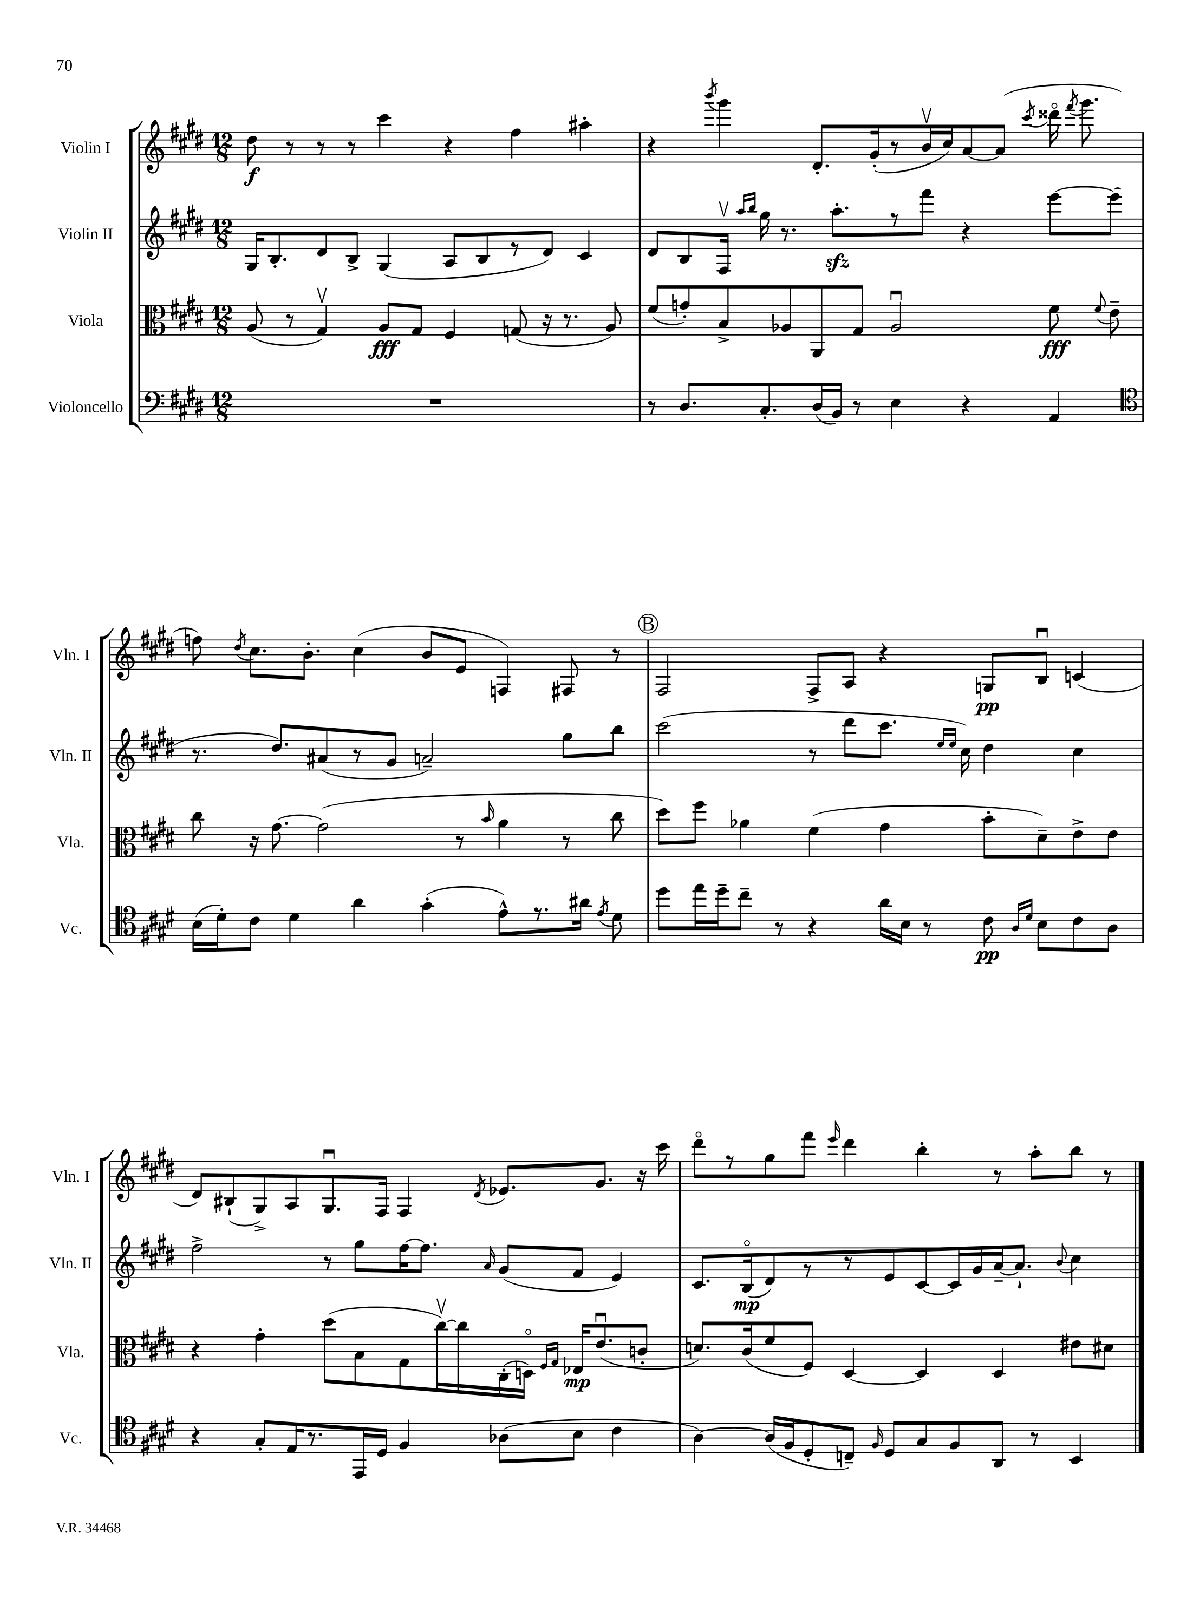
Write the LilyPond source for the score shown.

<<
\new StaffGroup <<
\new Staff = "s0" \with { instrumentName = "Violin I" shortInstrumentName = "Vln. I" } {
    \clef treble \key e \major \numericTimeSignature \time 12/8
    \autoBeamOff dis''8\f r8 r8 r8 cis'''4 r4 fis''4 ais''4-. |
    r4 \acciaccatura { b'''8 } gis'''4 dis'8.[-. gis'16-.( r8 b'16\upbow cis''16) a'8~ a'8]( \acciaccatura { cis'''8 } disis'''16\flageolet \acciaccatura { fis'''8 } gis'''8. |
    f''8) \acciaccatura { dis''8 } cis''8.[ b'8.]-. cis''4( b'8[ e'8] f4) fis8 r8 |
    \mark \markup { \circle "B" } fis2 fis8[-> a8] r4 g8[\pp b8]\downbow c'4( |
    dis'8[) bis8-!( gis8->) a8 gis8.\downbow fis16] fis4 \acciaccatura { dis'8 } ees'8.[ gis'8.] r16 cis'''16 |
    dis'''8[\flageolet r8 gis''8 fis'''8] \grace { e'''16 } dis'''4 b''4-. r8 a''8[-. b''8] r8 \bar "|." |
}
\new Staff = "s1" \with { instrumentName = "Violin II" shortInstrumentName = "Vln. II" } {
    \clef treble \key e \major \numericTimeSignature \time 12/8
    \autoBeamOff gis16[ b8.-. dis'8 b8]-> gis4( a8[ b8 r8 dis'8]) cis'4 |
    dis'8[ b8 fis16]\upbow \grace { a''16[ b''16] } gis''16 r8. a''8.[-.\sfz r8 fis'''8] r4 e'''8[~ e'''8]( |
    r8. dis''8.[) ais'8( r8 gis'8] a'2--) gis''8[ b''8] |
    \mark \markup { \circle "B" } cis'''2( r8 dis'''8[ cis'''8.] \grace { e''16[ e''16] } cis''16) dis''4 cis''4 |
    fis''2-> r8 gis''8[ fis''16~ fis''8.] \grace { a'16 } gis'8[( fis'8] e'4) |
    cis'8.[ b16\flageolet\mp( dis'8) r8 r8 e'8 cis'8~ cis'16 gis'16 a'16~-- a'8.]-! \appoggiatura { b'8 } cis''4 \bar "|." |
}
\new Staff = "s2" \with { instrumentName = "Viola" shortInstrumentName = "Vla." } {
    \clef alto \key e \major \numericTimeSignature \time 12/8
    \autoBeamOff a8( r8 gis4\upbow) a8[\fff gis8] fis4 g8( r16 r8. a8) |
    fis'8[( g'8-.) b8-> aes8 a,8 gis8] aes2\downbow fis'8\fff \appoggiatura { fis'8 } e'8-- |
    cis''8 r16 gis'8.~ gis'2( r8 \grace { b'16 } a'4 r8 cis''8 |
    \mark \markup { \circle "B" } dis''8[) fis''8] aes'4 fis'4( gis'4 b'8[-. dis'8--) e'8-> e'8] |
    r4 gis'4-. dis''8[( b8 gis8 cis''16~\upbow) cis''16 cis16-.( d16]\flageolet) \grace { fis16[ gis16] } ees16[\mp e'8.\downbow( c'8]-. |
    d'8.[) cis'16( fis'8 fis8]) dis4~ dis4 dis4 eis'8[ dis'8] \bar "|." |
}
\new Staff = "s3" \with { instrumentName = "Violoncello" shortInstrumentName = "Vc." } {
    \clef bass \key e \major \numericTimeSignature \time 12/8
    \autoBeamOff R1. |
    r8 dis8.[ cis8.-. dis16( b,16]) r8 e4 r4 a,4 |
    \clef tenor b16[( dis'16-.) cis'8] dis'4 a'4 gis'4-.( e'8[-^) r8. ais'16] \acciaccatura { e'8 } dis'8 |
    \mark \markup { \circle "B" } dis''8[ e''16 dis''16-- cis''8]-- r8 r4 a'16[ b16] r8 cis'8\pp \grace { a16[ dis'16] } b8[ cis'8 a8] |
    r4 gis8[-. e16 r8. e,16 dis16] fis4 aes8[( b8] cis'4 |
    a4~) a16[( fis16 dis8-. c8]--) \grace { fis16 } dis8[ gis8 fis8 a,8] r8 b,4 \bar "|." |
}
>>
>>
\layout { \context { \Score \remove "Bar_number_engraver" } }
